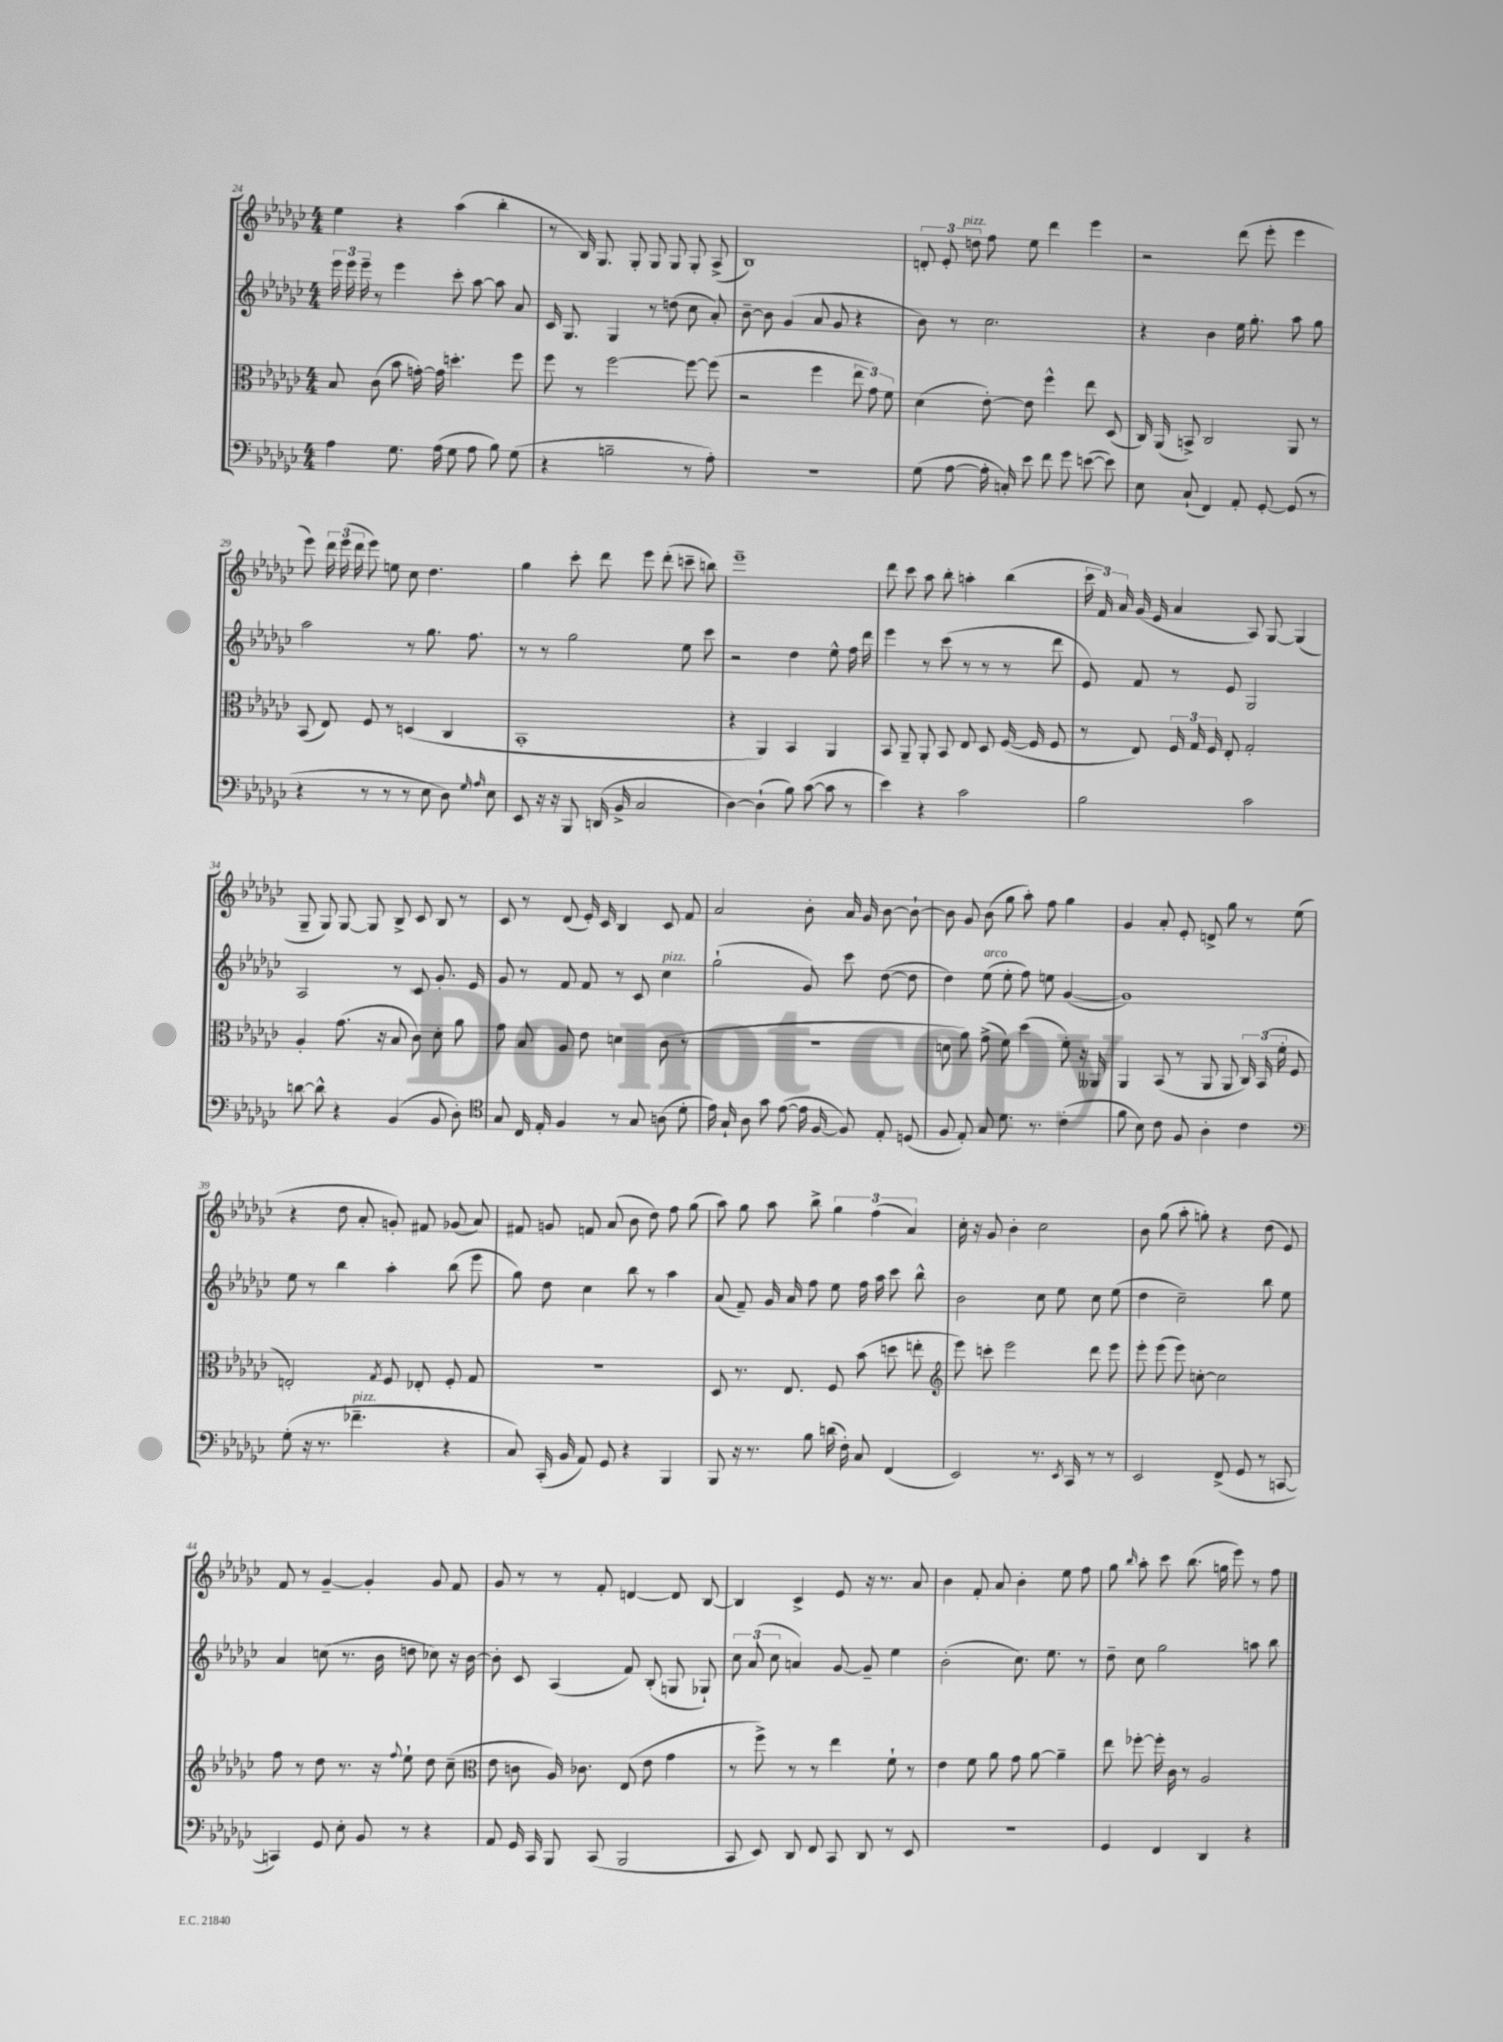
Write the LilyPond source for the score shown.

<<
\new StaffGroup <<
\new Staff = "s0" {
    \clef treble \key ges \major \numericTimeSignature \time 4/4
    \autoBeamOff ees''4 r4 aes''4( bes''4-. |
    r8 bes16) ges8. ges8-. ges8 ges8 ges8-. aes8->( |
    bes1) |
    \tuplet 3/2 { d'8-. ees'8-. d''8^\markup { \italic "pizz." } } f''8 ees''8 des'''4 ees'''4 |
    r2 des'''8( ees'''8-. ees'''4 |
    ees'''8) \tuplet 3/2 { des'''16 ees'''16( des'''16 } ees'''8) e''8 ces''8 des''4. |
    ges''4 ces'''8-. des'''8 ees'''8 des'''8-.( c'''8-- b''8) |
    ees'''1-- |
    des'''8 ces'''8 aes''8 bes''8-. a''4-. bes''4( |
    \tuplet 3/2 { ces'''16 f'16) aes'16 } ges'16( ees'16 aes'4 aes8) ges8~ ges4( |
    ges8-- ges8) ges8~ ges8 bes8-> ces'8 bes8 r8 |
    ces'8 r8 des'8( ees'16-.) ces'16 bes4 ces'8 f'8 |
    aes'2 bes'8-. aes'16 ges'16 bes'8~ bes'8~-! |
    bes'8 ges'8 bes'8( ges''8 aes''8-.) f''8 ges''4 |
    ges'4 aes'8-. ees'8-. d'8-> ges''8 r8 ees''8( |
    r4 des''8 aes'8-. g'8-.) fis'8 ges'8( aes'8) |
    fis'8 g'8 f'8 aes'8( bes'8 des''8) f''8 ges''8( |
    aes''8) ges''8 aes''8 bes''8-> \tuplet 3/2 { ges''4 f''4( aes'4) } |
    ces''16-. r16 ges'8 bes'4-. ces''2 |
    bes'8 ges''8( aes''8-. g''8-.) r4 des''8( ees'8) |
    f'8 r8 ges'4~-- ges'4-. ges'8 f'8 |
    ges'8 r8 r8 f'8-. d'4~ d'8 bes8~ |
    bes4 ces'4-> ees'8 r16 r8. aes'8 |
    bes'4 f'8-. aes'8 bes'4-. ees''8 f''8 |
    ges''8 \grace { bes''16 } aes''8-. ces'''8 bes''8.( g''16 ees'''8) r8 f''8 \bar "|." |
}
\new Staff = "s1" {
    \clef treble \key ges \major \numericTimeSignature \time 4/4
    \autoBeamOff \tuplet 3/2 { ees'''16 ees'''16 ees'''16-- } r8 ees'''4 ces'''8-. aes''8~ aes''8 aes'8 |
    ces'16 ges8. ges4 r8 d''8( ces''8 aes'8-.) |
    bes'8~-- bes'8 ges'4( aes'8 ges'8 r4 |
    bes'8) r8 ces''2. |
    r4 bes'4 ees''16 ges''8.-. aes''8 ges''8 |
    aes''2 r8 ges''8. f''8. |
    r8 r8 ges''2 ees''8 ces'''8 |
    r2 des''4 ees''8-^ f''16 des'''16 |
    ees'''4 r8 ces'''8( r8 r8 r8 des'''8 |
    ees'8) f'8 r8 ees'8 ges2 |
    aes2 r8 ces'8 ges'8.-. ees'16 |
    ges'8 r8 f'8 f'8 r8 ces'8 ces''4^\markup { \italic "pizz." } |
    ges''2-!( ges'8) ces'''8 des''8~( des''8 |
    des''4) ees''8^\markup { \italic "arco" }( ees''8-. f''8) e''8 ges'4~( |
    ges'1) |
    ees''8 r8 bes''4 aes''4-. bes''8( ees'''8 |
    ges''8) des''8 ces''4 bes''8 r8 aes''4 |
    aes'8( f'8--) ges'16 aes'16 f''8 ees''8 f''16 aes''16 ces'''8 bes''8-^ |
    bes'2 ces''8 ees''8 ces''8 ees''8( |
    des''4 ces''2--) bes''8 ees''8 |
    aes'4 c''8( r8. bes'16 d''8 ces''8) r16 bes'16~ |
    bes'8-. ces'8 aes4( f'8) bes8-.( g8 ges8-!) |
    \tuplet 3/2 { ces''8 aes'8( ces''8 } a'4) ges'8~ ges'8-- ees''4 |
    bes'2-.( ces''8.) ees''8. r8 |
    des''8-- ces''8 ges''2 a''8 bes''8 \bar "|." |
}
\new Staff = "s2" {
    \clef alto \key ges \major \numericTimeSignature \time 4/4
    \autoBeamOff bes8 ces'8( bes'8 g'16~-.) g'16 d''4.-. f''8 |
    f''8 r8 f''2~ f''8~ f''8( |
    r2 f''4 \tuplet 3/2 { ees''8 ges'8) f'8 } |
    des'4( ees'8~-.) ees'8 f''4-^ ees''8 des8( |
    ces16) aes,16( b,8->) ces2 aes,8 r8 |
    bes,8( ees8) f8 r8 d4( ces4 |
    bes,1-. |
    r4 aes,4) bes,4 aes,4 |
    bes,8 aes,8-- aes,8-. bes,8 ees8 des8 f16~( f16 f8 |
    r8 ees8) \tuplet 3/2 { f16 ges16 f16 } ees8-. ges2-. |
    aes4-. ges'8.( r16 bes8 ces'8) des'8-. aes'8 |
    ges'8 bes8 aes8 ees'8 d'4 ces'8( r8 |
    R1 |
    d'8 aes'8) ges'8->( f'8) des''4( f'8-.) r16 aeses,16 |
    aes,4 bes,8( r8 aes,8 aes,8 \tuplet 3/2 { ces16) bes,16( f'16-. } f8 |
    e2-.) \acciaccatura { ges8 } f8 ees8-. f8-. ges8 |
    R1 |
    des8 r8. ees8. f8 bes'8( d''8 e''8-. |
    \clef treble ees'''8) c'''8-. ees'''2 des'''8 ees'''8 |
    ees'''8-. ees'''8( ees'''8) c''8~-. c''2 |
    f''8 r8 des''8 r8. r16 \appoggiatura { f''8 } ees''8-! des''8 ces''8--( |
    \clef alto ees'8 c'8 aes16) ces'8. ees8( ees'8 ges'4 |
    r8 f''8->) r8 r8 ees''4 f'8-! r8 |
    ees'4 f'8 aes'8 ges'8 aes'8~ aes'4-- |
    ees''8 fes''8~-. fes''16-. ces'16 r8 aes2 \bar "|." |
}
\new Staff = "s3" {
    \clef bass \key ges \major \numericTimeSignature \time 4/4
    \autoBeamOff aes4 ges8. aes16( ges8 aes8 bes8) ges8( |
    r4 b2-- r8 aes8-.) |
    R1 |
    ges8( aes8~ aes16-. c16-.) ees'8 f'8 ges'8 e'8~( e'8) |
    ees8 ces8-!( f,4) aes,8-. ges,8~-. ges,8( r8 |
    r4 r8 r8 r8 ees8 des8) \grace { ges16 aes16 } ees8 |
    ees,8 r16 r16 bes,,8 d,16( bes,16-> ces2 |
    des4~) des4-!( bes8) ces'8~( ces'8 r8 |
    ees'4) r4 ces'2 |
    bes2 ces'2 |
    d'8~ d'8-^ r4 bes,4( bes,8 des8-.) |
    \clef tenor ges8 ces16 ees16-. f4 r8 ges8 a8( des'8-. |
    ees'16) ges16-! aes8 ges'8 ees'8~( ees'16 f16~ f8) ees8-. d8( |
    f8 ees8-.) ges8 des'8. r8. ces'4-.( |
    f'8 bes8) ces'8 f8 aes4-. ces'4 |
    \clef bass ges8-.( r16 r8. fes'4.--^\markup { \italic "pizz." } r4 |
    ces8) ces,16-.( bes,16 aes,8) ges,8 r4 bes,,4 |
    bes,,8 r16 r8. bes8 d'16( f16-.) ces8 f,4( |
    ees,2) r8. \acciaccatura { ees,8 } ces,16 r8 r8 |
    ees,2 f,8->( ges,8 r8 c,8~ |
    c,4) ges,8 ees8-. bes,8 r8 r4 |
    aes,8 ges,16 ces,16 bes,,8 ces,8( bes,,2 |
    ces,8 ees,8) des,8 f,8 ces,8 des,8 r8 ees,8 |
    R1 |
    ges,4 f,4 des,4 r4 \bar "|." |
}
>>
>>
\layout { \context { \Score currentBarNumber = #24 } }
